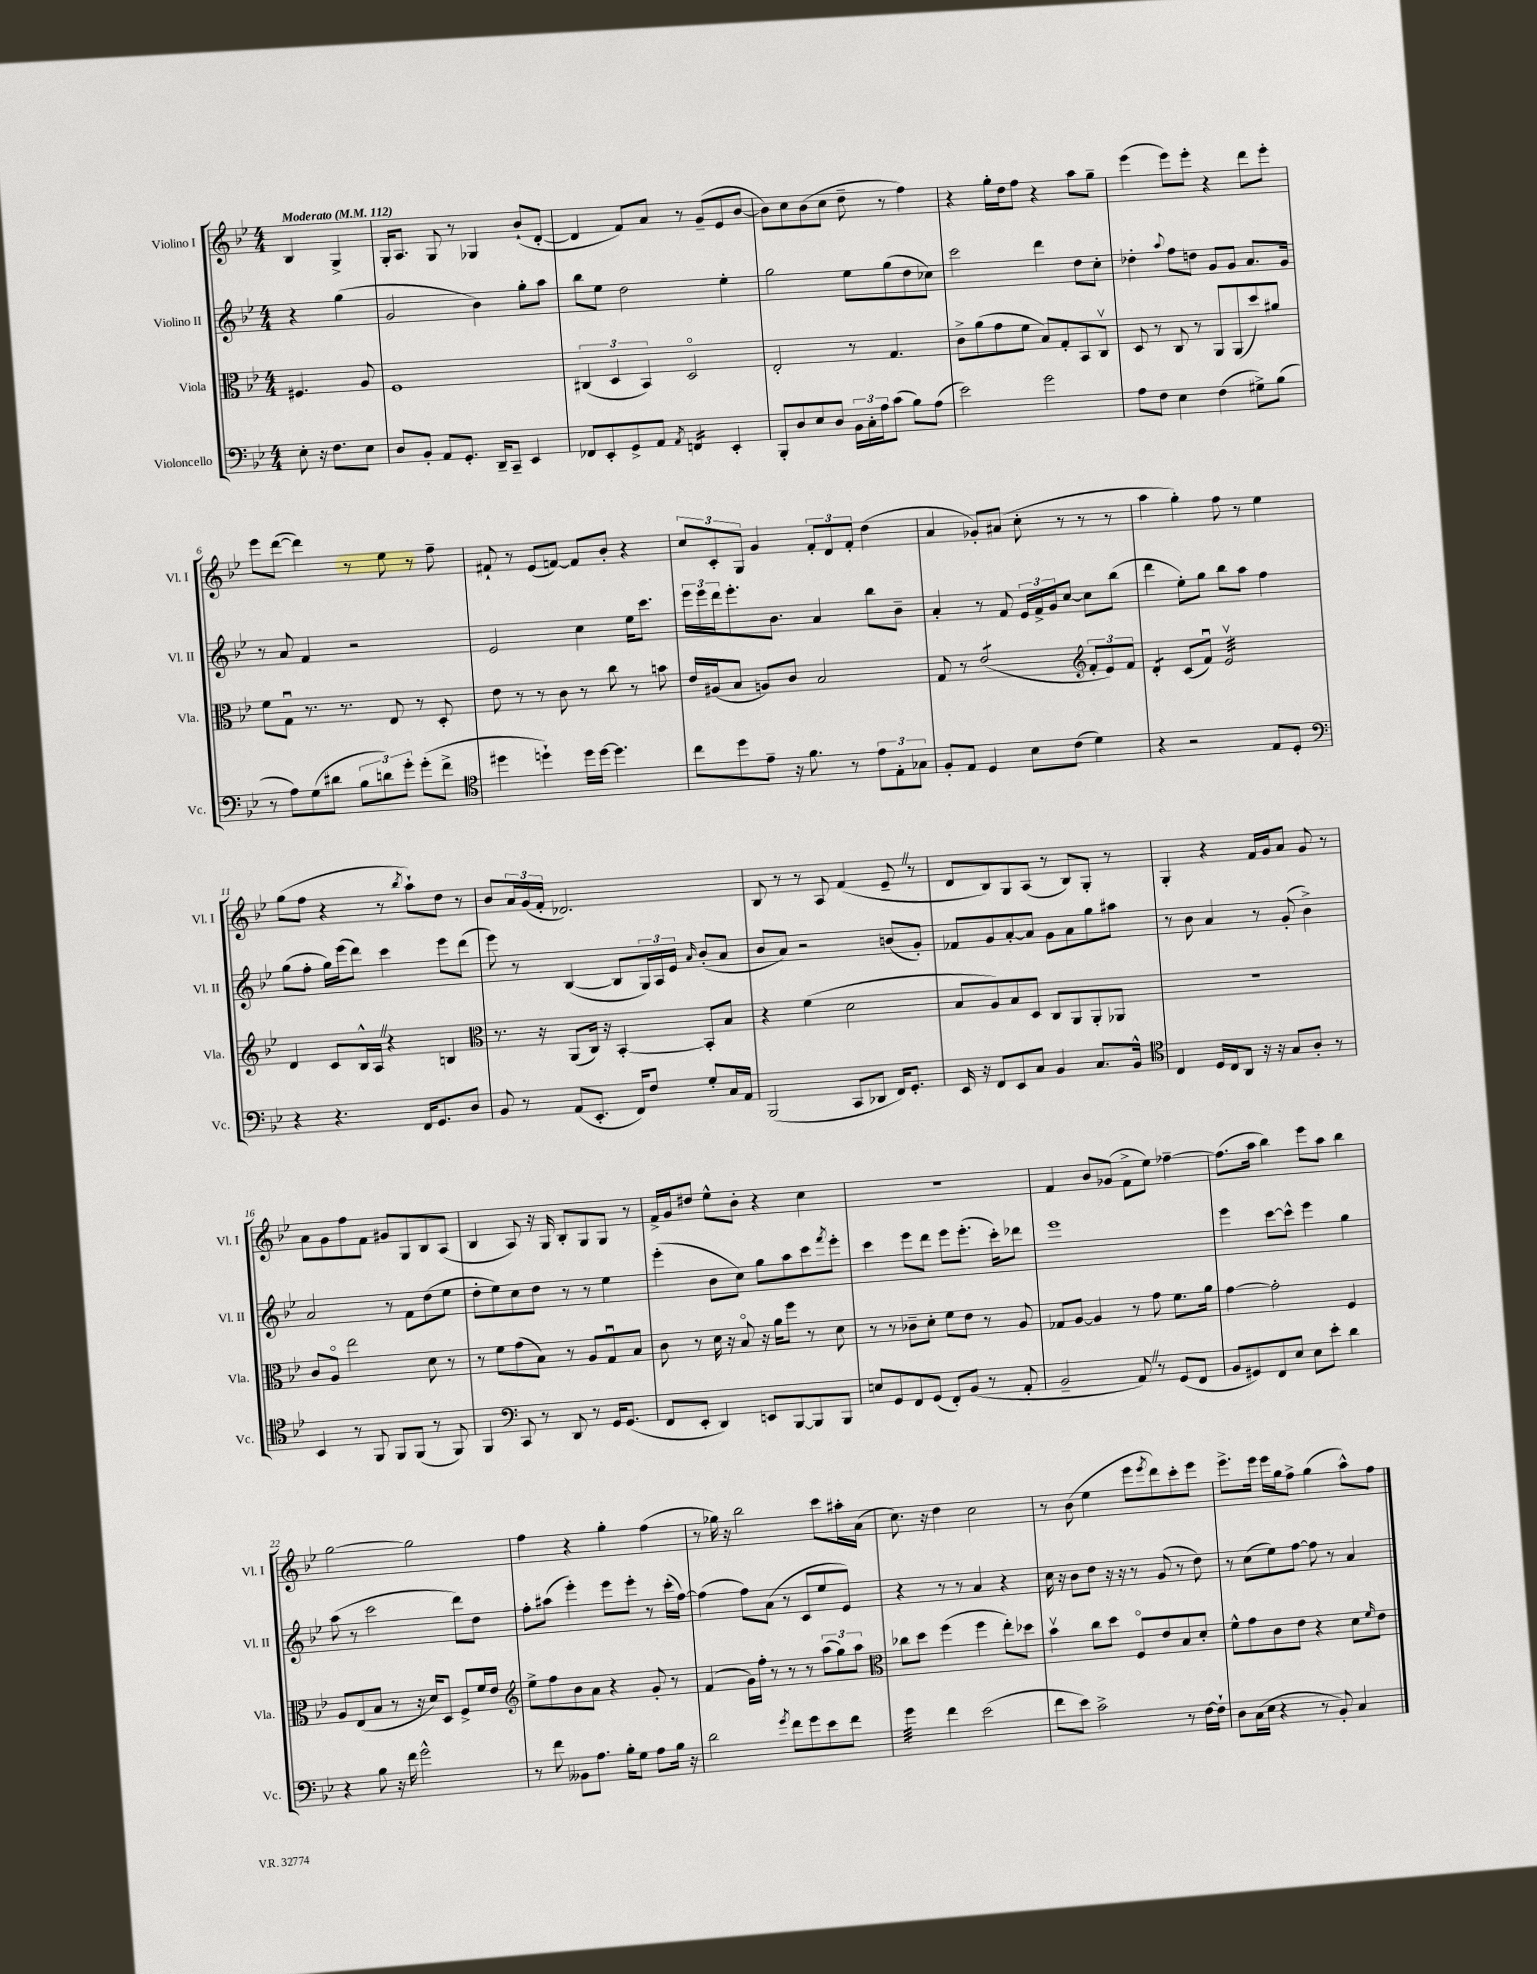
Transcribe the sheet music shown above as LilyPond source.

<<
\new StaffGroup <<
\new Staff = "s0" \with { instrumentName = "Violino I" shortInstrumentName = "Vl. I" } {
    \clef treble \key bes \major \numericTimeSignature \time 4/4 \partial 2 \tempo "Moderato" 4 = 112
    bes4 g4-> |
    g16-. a8. g8 r8 ges4 bes'8-!( d'8~-. |
    d'4 f'8) a'8 r8 g'8--( ees'8 bes'8~ |
    bes'8) c''8 bes'8( c''8 d''8-- r8 f''4) |
    r4 g''16-. d''16 f''8 r4 a''8 g''8-- |
    ees'''4( ees'''8) ees'''8-. r4 d'''8 ees'''8-. |
    ees'''8 d'''8~( d'''4) r8 ees''8 r8 f''8-- |
    fis'8-! r8 ees'8( f'8~) f'8 bes'8-. r4 |
    \tuplet 3/2 { c''8 c'8-. g8 } g'4 \tuplet 3/2 { f'8-. d'8 f'8-. } d''4( |
    a'4 ges'8-.) ais'8( c''8-. r8 r8 r8 |
    a''4 g''4-.) f''8 r8 ees''4 |
    g''8( f''8 r4 r8 \acciaccatura { bes''8 } a''8-!) d''8 r8 |
    bes'8 \tuplet 3/2 { a'16 g'16( f'16-. } des'2.) |
    bes8 r8 r8 a8 f'4( ees'8-- \once \override BreathingSign.text = \markup { \musicglyph "scripts.caesura.straight" } \breathe r8 |
    d'8 bes8) g8 a8( r8 bes8) g8-. r8 |
    g4-. r4 f'16 g'16 a'8 g'8 r8 |
    a'8 g'8 f''8 f'8 gis'8 g8 bes8 a8( |
    bes4 a8) r16 g16 bes8-. g8 g8 r8 |
    f'16-> g'16 dis''8 ees''8-^ bes'8-. r4 c''4 |
    R1 |
    f'4 bes'8 ges'8( f'8-> ees''8) fes''4~-- |
    fes''8.( a''16 bes''4) ees'''8 a''8 bes''4 |
    g''2~ g''2 |
    f''4 r4 g''4-. f''4( |
    r8 ges''16) r16 bes''2 c'''8 ais''16-. a'16( |
    c''8.) r16 d''4 c''2 |
    r8 bes'8( ees''4 ees'''8 \acciaccatura { ees'''8 } d'''8) c'''8-. ees'''8 |
    ees'''8.-> ees'''16 ees'''16 g''16 f''8-> g''4( a''8-^) f''8 \bar "|." |
}
\new Staff = "s1" \with { instrumentName = "Violino II" shortInstrumentName = "Vl. II" } {
    \clef treble \key bes \major \numericTimeSignature \time 4/4 \partial 2
    r4 g''4( |
    g'2 bes'4) g''8-. a''8 |
    bes''8 ees''8 d''2 ees''4-. |
    g''2 ees''8 g''8( d''8 ces''8) |
    c'''2 d'''4 d''8 c''8-. |
    des''4-. \appoggiatura { a''8 } f''8 d''8 g'8 g'8 a'8. g'16 |
    r8 a'8 f'4 r2 |
    ees'2 c''4 ees''16 c'''8. |
    \tuplet 3/2 { ees'''16 ees'''16 d'''16 } ees'''8.-. bes'8. a'4 bes''8 bes'8-- |
    a'4-. r8 f'8 \tuplet 3/2 { ees'16 f'16-> g'16 } c''8~ c''8 bes''8( |
    d'''4 ees''8-.) g''8 bes''8 a''8 f''4 |
    g''8( f''8-. g''16) ees'''16( d'''8) c'''4 ees'''8 d'''8( |
    ees'''8) r8 bes4~( bes8 \tuplet 3/2 { g16) a16 ees'16 } \grace { a'16 } bes'8-.( a'8 |
    bes'8 a'8) r2 b'8( g'8-.) |
    fes'8 g'8 a'8~-. a'8 g'8 a'8 g''8 ais''8 |
    r8 bes'8 a'4 r8 g'8-.( bes'4->) |
    a'2 r8 f'8 d''8( ees''8 |
    d''8-. ees''8) c''8 d''8 r8 r8 ees''4 |
    ees'''4-.( bes'8 c''8) g''8 a''8 c'''8 \acciaccatura { f'''8 } ees'''8-. |
    c'''4 ees'''8 d'''8 ees'''8 ees'''8.-.( c'''16-.) des'''8 |
    ees'''1 |
    ees'''4 c'''8~ c'''8-^ ees'''4 g''4 |
    a''8( r8 c'''2 d'''8) d''8 |
    f''8-. ais''8( ees'''4-.) ees'''8 ees'''8-. r8 c'''16-.( f''16~) |
    f''4( f''8) a'8( r8 c'8 ees''8 ees'8) |
    r4 r8 r8 a'4 r4 |
    c''16 r16 bes'8 d''8 r16 r16 r8 g'8( r8 d''8) |
    r8 c''8( ees''8) f''8~ f''8 r8 a'4 \bar "|." |
}
\new Staff = "s2" \with { instrumentName = "Viola" shortInstrumentName = "Vla." } {
    \clef alto \key bes \major \numericTimeSignature \time 4/4 \partial 2
    fis4. a8 |
    f1 |
    \tuplet 3/2 { cis4( d4 bes,4) } d2\flageolet |
    ees2-. r8 g4. |
    c'8-> a'8( g'8 f'8 bes8) g8-. bes,8 c8\upbow |
    d8 r8 c8 r8 a,8 a,8( d''8) ais'8 |
    f'8 g8\downbow r8. r8. ees8 r8 d8-. |
    ees'8 r8 r8 c'8 r8 c''8 r8 b'8 |
    ees'16 ais16( bes8 a8) c'8 bes2 |
    g8 r8 \clef treble ees'2:8( \tuplet 3/2 { f'8-. ees'8) f'8 } |
    d'4:8-. c'8( f'8\downbow) ees'2:32\upbow |
    d'4 c'8 bes16-^ a16 \once \override BreathingSign.text = \markup { \musicglyph "scripts.caesura.straight" } \breathe r4 b4 |
    \clef alto r8. r16 a,8( c16) r16 bes,4~-. bes,8-. bes8 |
    r4 f'4( d'2 |
    bes8 a8) bes8 d8 c8 a,8 a,8-. aes,8 |
    R1 |
    c'8 a8\flageolet ees''2 d'8 r8 |
    r8 f'8 g'8( bes8) r8 a8 g8\downbow bes8 |
    c'8 r8 d'16 r16 bes8\flageolet r16 a'16 f''8 r8 d'8 |
    r8 r8 ces'8-- d'8-. f'8 ees'8 r8 a8 |
    ges8 a8~ a4 r8 g'8 f'8. a'16 |
    g'4~ g'2-. f4 |
    a8 ees8( bes8 r8 r16 d'16) d8 f8-> f'16 ees'16 |
    \clef treble ees''8-> f''8 bes'8 a'8 r4 g'8-. r8 |
    f'4( g'16) f''16-. r8 r8 r8 \tuplet 3/2 { a''8( g''8) a''8 } |
    \clef alto ces''8 d''8 f''4( f''4 ees''8-.) des''8 |
    bes'4\upbow c''8 d''8 f8\flageolet ees'8 bes8 d'8-. |
    f'8-^ g'8 c'8 ees'8 r4 d'8 \grace { f'16 } ees'8 \bar "|." |
}
\new Staff = "s3" \with { instrumentName = "Violoncello" shortInstrumentName = "Vc." } {
    \clef bass \key bes \major \numericTimeSignature \time 4/4 \partial 2
    ees8-. r16 f8. ees8 |
    d8 bes,8-. a,8 g,8.-. d,16-- c,8-- ees,4 |
    fes,8 ees,8-. g,8-> a,8 \acciaccatura { a,8 } f,4:16 ees,4-. |
    bes,,8-. d8 ees8 d8 \tuplet 3/2 { bes,16 c16-. a16 } c'8( bes8) a8( |
    ees'2) g'2 |
    a8 f8 ees4 f4( gis8->) bes8( |
    r8 a8) g8( dis'8 \tuplet 3/2 { bes8 d'8) g'8-. } g'8-.( f'8-> |
    \clef tenor dis''4 d''4-!) d''16 d''16~ d''4. |
    c''8 d''8 ees'8-- r16 f'8. r8 \tuplet 3/2 { ees'8 ees8-. ges8 } |
    f8-. ees8 d4 bes8 c'8( d'4) |
    r4 r2 ees8 d8-. |
    \clef bass r4 r4. f,16 g,8. d8 |
    bes,8 r8 a,8( ees,8.-. f,16) f8 g8-. c16 a,16 |
    bes,,2( c,8 des,8 f,16) g,8.-. |
    ees,16 r16 f,8 ees,8 c8 bes,4 c8. bes,16-^ |
    \clef tenor c4 d16 c16 a,8 r16 r16 g8 a8-. r8 |
    bes,4 r8 f,8 f,8 f,8( r8 f,8) |
    f,4 \clef bass c,8 r8 d,8 r8 g,16 g,8.( |
    f,8 ees,8-. d,4) e,8 bes,,8~ bes,,8 bes,,8 |
    e8 g,8 f,8 g,8( f,8-.) bes,8( r8 a,8-. |
    bes,2-- a,8) \once \override BreathingSign.text = \markup { \musicglyph "scripts.caesura.straight" } \breathe r8 g,8( f,8 |
    bes,8 gis,8) f,8 ees8 ees8 ees'8-. d'4 |
    r4 bes8 r16 f'16 g'2-^ |
    r8 f'8 beses,8 a8. bes16-. g8 a8 bes16 r16 |
    d'2 \acciaccatura { g'8 } f'8 g'8 ees'8 f'8 |
    g'4:32 f'4 ees'2( |
    f'8 ees'8) c'2-> r8 f16~ f16-! |
    d8 c16( ees16 r4 r8 bes,8-.) c4 \bar "|." |
}
>>
>>
